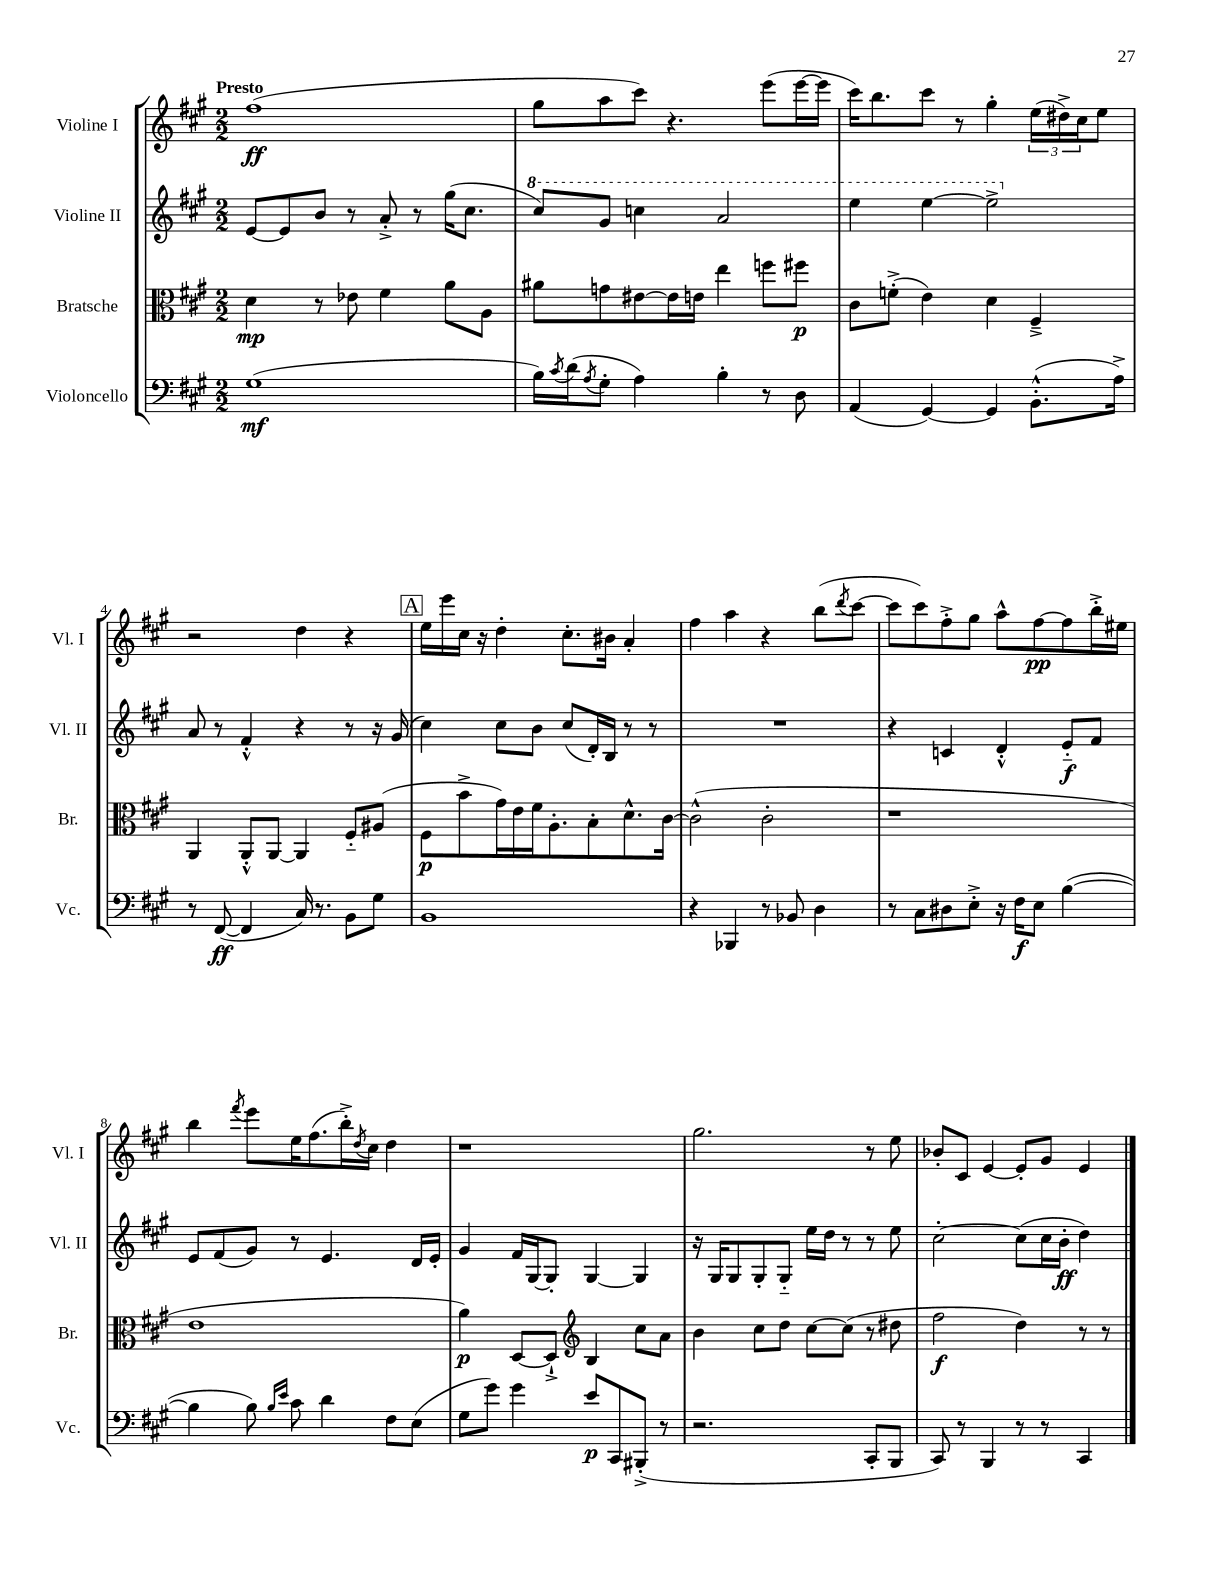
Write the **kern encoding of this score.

**kern	**kern	**kern	**kern
*staff4	*staff3	*staff2	*staff1
*clefF4	*clefC3	*clefG2	*clefG2
*k[f#c#g#]	*k[f#c#g#]	*k[f#c#g#]	*k[f#c#g#]
*M2/2	*M2/2	*M2/2	*M2/2
(1G#	4d	[8e	(1ff#
.	.	8e]	.
.	8r	8b	.
.	8e-	8r	.
.	4f#	8a'^	.
.	.	8r	.
.	8a	(16gg#	.
.	.	8.cc#	.
.	8A	.	.
=	=	=	=
16B)	8a#	8ccc#)	8gg#
8qc#	.	.	.
(16d	.	.	.
8qA	.	.	.
8G#'	8g	8gg#	8aa
4A)	[8e#	4ccc	8ccc#)
.	16e#]	.	4.r
.	16e	.	.
4B'	4ee	2aa	.
8r	8ff	.	(8eee
8D	8ff#	.	[16eee
.	.	.	16eee]
=	=	=	=
(4AA	8c#	4eee	16ccc#)
.	.	.	8.bb
.	(8f'^	.	.
[4GG#)	4e)	[4eee	8ccc#
.	.	.	8r
4GG#]	4d	2eee^]	4gg#'
(8.BB'^^	4F#~^	.	(24ee
.	.	.	24dd#^)
.	.	.	24cc#
.	.	.	8ee
16A^)	.	.	.
=	=	=	=
8r	4AA	8a	2r
([8FF#	.	8r	.
4FF#]	8AA'^^	4f#'^^	.
.	[8AA	.	.
16C#)	4AA]	4r	4dd
8.r	.	.	.
8BB	8F#'~	8r	4r
8G#	(8A#	16r	.
.	.	(16g#	.
=	=	=	=
1BB	8F#	4cc#)	16ee
.	.	.	16eee
.	8b^	.	16cc#
.	.	.	16r
.	16g#)	8cc#	4dd'
.	16e	.	.
.	16f#	8b	.
.	8.A'	.	.
.	.	(8cc#	8.cc#'
.	8B'	16d')	.
.	.	16B	16b#
.	8.d^^	8r	4a'
.	.	8r	.
.	[16c#	.	.
=	=	=	=
4r	(2c#^^]	1r	4ff#
4BBB-	.	.	4aa
8r	2c#'	.	4r
8BB-	.	.	.
4D	.	.	(8bb
.	.	.	8qddd
.	.	.	[8ccc#
=	=	=	=
8r	1r	4r	8ccc#]
8C#	.	.	8ccc#)
8D#	.	4c	8ff#'^
8E'^	.	.	8gg#
16r	.	4d'^^	8aa^^
16F#	.	.	.
8E	.	.	[8ff#
([4B	.	8e'~	8ff#]
.	.	8f#	16bb'^
.	.	.	16ee#
=	=	=	=
4B]	1e	8e	4bb
.	.	(8f#	.
.	.	.	8qfff#
8B)	.	8g#)	8eee
16qqB	.	.	.
16qqe	.	.	.
8c#	.	8r	16ee
.	.	.	(8.ff#
4d	.	4.e	.
.	.	.	16bb'^)
.	.	.	8qdd
.	.	.	16cc#
8F#	.	.	4dd
(8E	.	16d	.
.	.	16e'	.
=	=	=	=
8G#	4a)	4g#	1r
8g#)	.	.	.
4g#	[8D	16f#	.
.	.	[16G#	.
.	8D`^]	8G#']	.
*	*clefG2	*	*
8e	4B	[4G#	.
8CC#	.	.	.
(8BBB#'^	8cc#	4G#]	.
8r	8a	.	.
=	=	=	=
2.r	4b	16r	2.gg#
.	.	16G#	.
.	.	8G#	.
.	8cc#	8G#'	.
.	8dd	8G#'~	.
.	[8cc#	16ee	.
.	.	16dd	.
.	(8cc#]	8r	.
8CC#'	8r	8r	8r
8BBB	8dd#	8ee	8ee
=	=	=	=
8CC#)	2ff#	[2cc#'	8b-'
8r	.	.	8c#
4BBB	.	.	[4e
8r	4dd)	(8cc#]	8e']
8r	.	16cc#	8g#
.	.	16b'	.
4CC#	8r	4dd)	4e
.	8r	.	.
==	==	==	==
*-	*-	*-	*-
